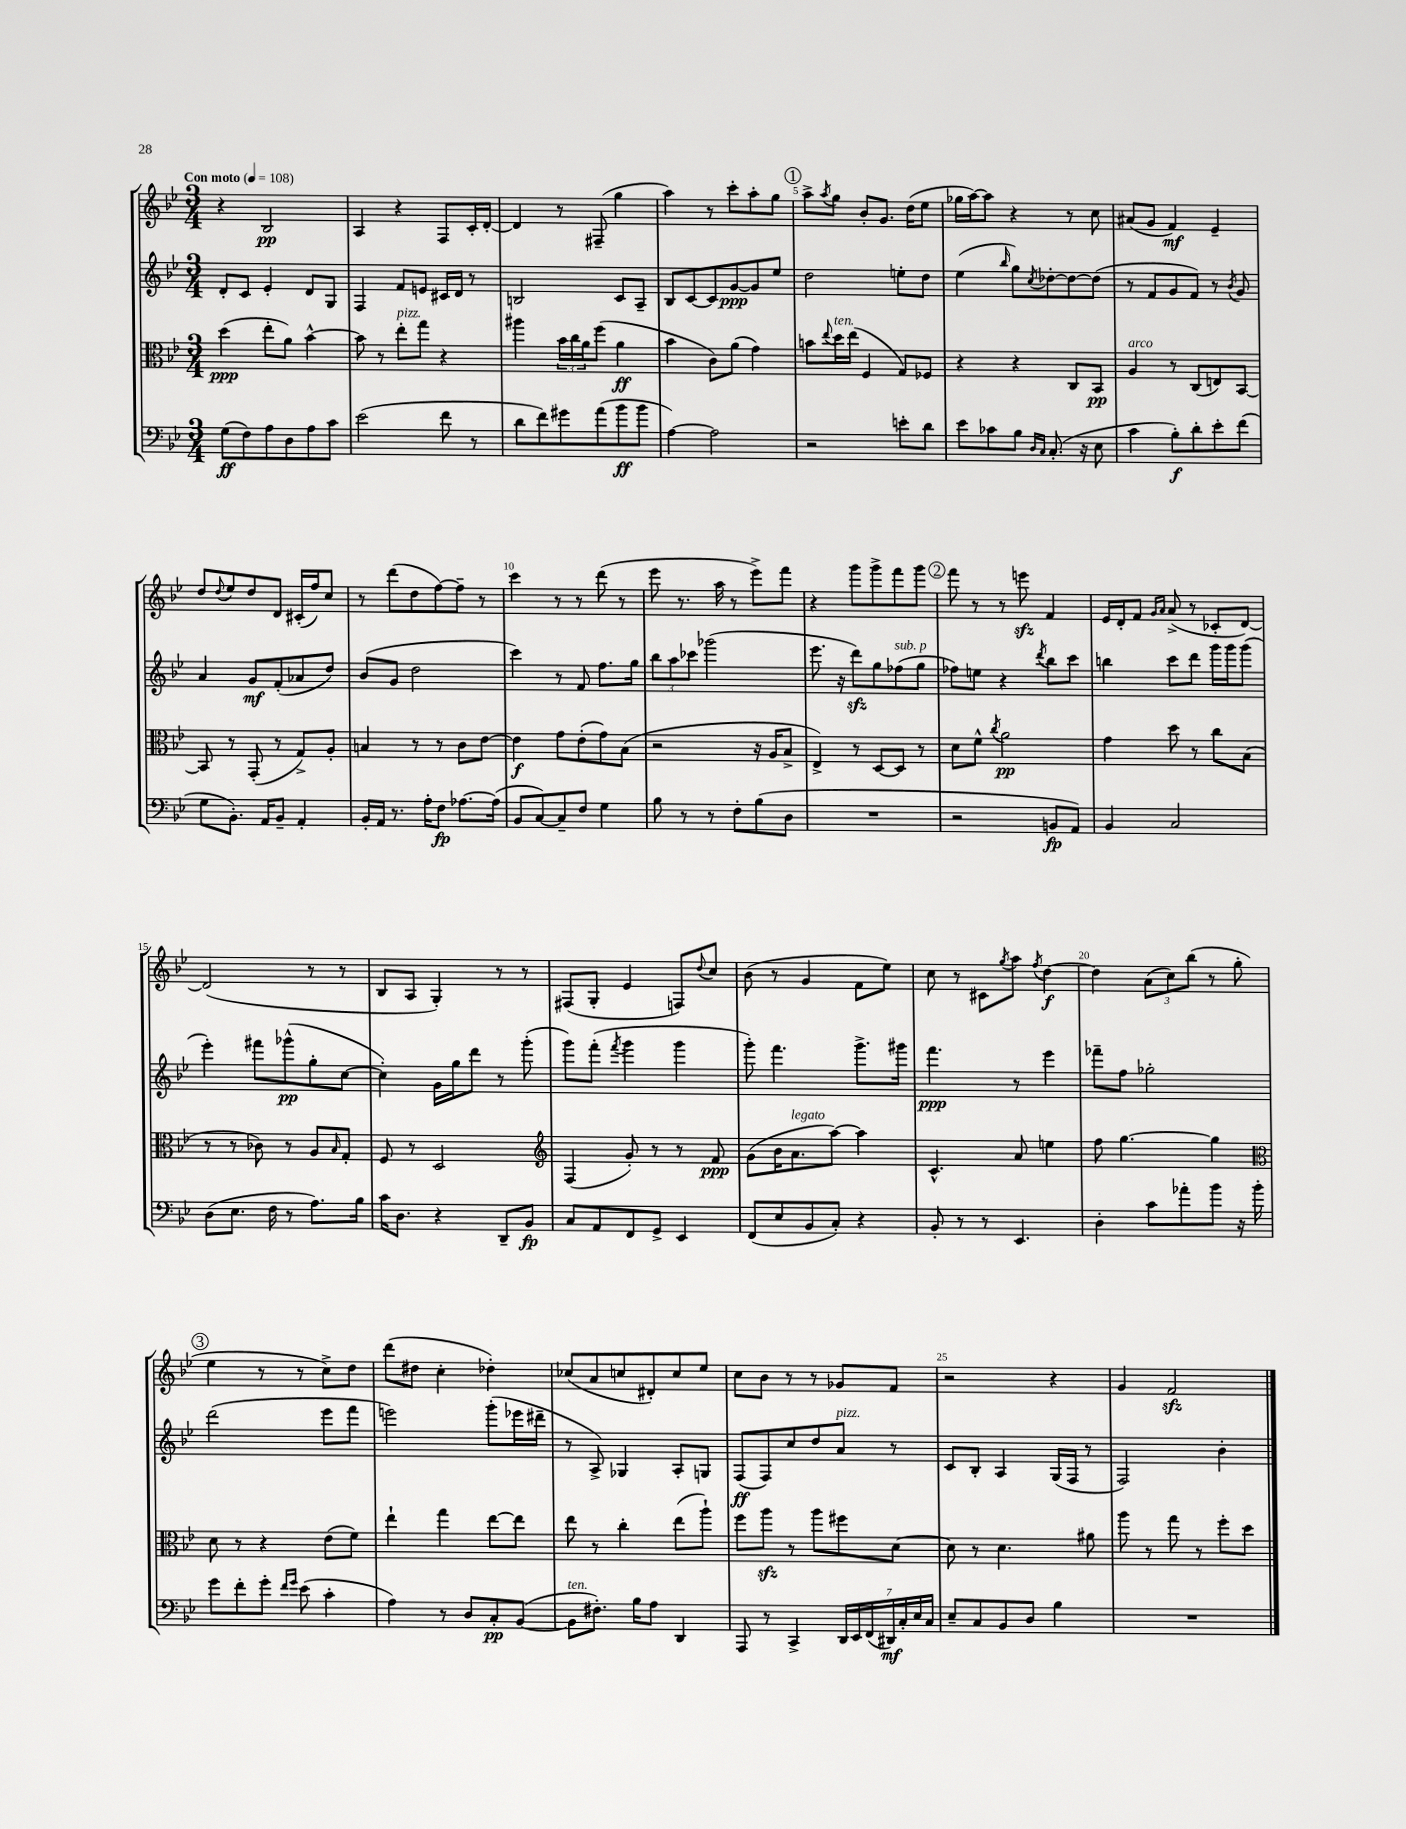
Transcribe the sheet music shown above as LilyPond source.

<<
\new StaffGroup <<
\new Staff = "s0" {
    \clef treble \key bes \major \numericTimeSignature \time 3/4 \tempo "Con moto" 4 = 108
    r4 bes2\pp |
    a4 r4 f8 c'16-. d'16~-. |
    d'4 r8 fis8--( g''4 |
    a''4) r8 c'''8-. a''8-. g''8 |
    \mark \markup { \circle "1" } a''8-> \acciaccatura { a''8 } g''8 bes'8-. g'8. d''16( ees''8 |
    ges''16 a''16~) a''8 r4 r8 c''8 |
    ais'8( g'8 f'4\mf) ees'4-- |
    d''8 \appoggiatura { d''8 } ees''8 d''8 d'8 cis'16-.( f''16) c''8 |
    r8 d'''8( d''8 f''8~) f''8-- r8 |
    c'''4 r8 r8 d'''8( r8 |
    ees'''8 r8. a''16 r8 ees'''8->) f'''8 |
    r4 g'''8 g'''8-> f'''8 g'''8 |
    \mark \markup { \circle "2" } f'''8 r8 r8 e'''8\sfz f'4 |
    ees'16 d'16-. f'8 \grace { g'16 a'16 } a'8->( r8 ces'8-. d'8~) |
    d'2( r8 r8 |
    bes8 a8 g4-.) r8 r8 |
    fis8( g8-. ees'4 f8) \appoggiatura { d''8 } c''8 |
    bes'8( r8 g'4 f'8 ees''8) |
    c''8 r8 cis'8 \acciaccatura { g''8 } a''8 \acciaccatura { f''8 } d''4~\f |
    d''4 \tuplet 3/2 { a'8( c''8) bes''8( } r8 g''8-. |
    \mark \markup { \circle "3" } ees''4 r8 r8 c''8->) d''8 |
    d'''8( dis''8 c''4-. des''4-.) |
    ces''8( a'8 c''8 dis'8-.) c''8 ees''8 |
    c''8 bes'8 r8 r8 ges'8 f'8 |
    r2 r4 |
    g'4 f'2\sfz \bar "|." |
}
\new Staff = "s1" {
    \clef treble \key bes \major \numericTimeSignature \time 3/4
    d'8-. c'8 ees'4-. d'8 g8 |
    f4 f'8 e'8 cis'16 d'16 r8 |
    b2 c'8 a8-- |
    bes8 c'8~ c'8 g'8~\ppp g'8 ees''8 |
    \mark \markup { \circle "1" } d''2 e''8-. d''8 |
    ees''4( \grace { bes''16 } g''8) \acciaccatura { c''8 } des''8~-. des''8~ des''8( |
    r8 f'8 g'8 f'8) r8 \acciaccatura { bes'8 } g'8 |
    a'4 g'8\mf f'8-.( aes'8 d''8) |
    bes'8( g'8 d''2 |
    c'''4) r8 f'8 f''8. g''16 |
    \tuplet 3/2 { bes''8 a''8 ces'''8 } ges'''2( |
    ees'''8. r16 d'''8\sfz) g''8 fes''8^\markup { \italic "sub. p" }( g''8 |
    \mark \markup { \circle "2" } fes''8) e''8 r4 \acciaccatura { d'''8 } bes''8 c'''8 |
    b''4 c'''8 d'''8 g'''16 g'''16 g'''8( |
    ees'''4-.) fis'''8 ges'''8-^\pp( g''8-. c''8~ |
    c''4-.) g'16 g''16 d'''8 r8 g'''8-.( |
    g'''8) f'''8-.( \acciaccatura { f'''8 } g'''4 g'''4 |
    g'''8-.) f'''4. g'''8.-> gis'''16 |
    f'''4.\ppp r8 ees'''4 |
    fes'''8-- f''8 ges''2-. |
    \mark \markup { \circle "3" } d'''2( ees'''8 f'''8 |
    e'''2) g'''8-.( ees'''16 dis'''16-- |
    r8 a8->) ges4 a8-. g8 |
    f8\ff( f8) c''8 d''8 a'8^\markup { \italic "pizz." } r8 |
    c'8 bes8-. a4 g16( f16 r8 |
    f2) bes'4-. \bar "|." |
}
\new Staff = "s2" {
    \clef alto \key bes \major \numericTimeSignature \time 3/4
    d''4\ppp( ees''8-. a'8) bes'4~-^ |
    bes'8 r8 ees''8-.^\markup { \italic "pizz." } g''8 r4 |
    ais''4 \tuplet 3/2 { bes'16 c''16 a'16 } f''8( a'4\ff |
    bes'4 c'8) a'8( g'4) |
    \mark \markup { \circle "1" } b'8 \appoggiatura { ees''8 } d''16^\markup { \italic "ten." } ees''16( f4 g8) fes8 |
    r4 r4 c8 bes,8\pp |
    a4^\markup { \italic "arco" } r8 c8( e8) bes,8~ |
    bes,8 r8 g,8-.( r8 g8->) a8-. |
    b4 r8 r8 c'8 ees'8~ |
    ees'4\f g'8 ees'8-.( g'8) bes8( |
    r2 r16 a16 bes8-> |
    ees4->) r8 d8~ d8 r8 |
    \mark \markup { \circle "2" } d'8 f'8-^ \acciaccatura { c''8 } a'2\pp |
    g'4 d''8 r8 c''8 bes8( |
    r8 r8 ces'8) r8 a8 \grace { bes16 } g8-. |
    f8 r8 d2 |
    \clef treble f4( g'8-.) r8 r8 f'8\ppp |
    g'8( bes'16 a'8.^\markup { \italic "legato" } a''8~) a''4 |
    c'4.-^ a'8 e''4 |
    f''8 g''4.~ g''4 |
    \mark \markup { \circle "3" } \clef alto d'8 r8 r4 ees'8( f'8) |
    ees''4-! g''4 ees''8~ ees''8 |
    ees''8 r8 c''4-. ees''8( a''8-!) |
    f''8 a''8\sfz r8 a''8 fis''8 d'8~ |
    d'8 r8 d'4. ais'8 |
    a''8 r8 g''8 r8 f''8-. d''8 \bar "|." |
}
\new Staff = "s3" {
    \clef bass \key bes \major \numericTimeSignature \time 3/4
    g8\ff( f8) a8 d8 a8 c'8 |
    ees'2( f'8 r8 |
    d'8 f'8) gis'8 a'8( bes'8\ff bes'8 |
    a4~) a2 |
    \mark \markup { \circle "1" } r2 e'8-. d'8 |
    ees'8 ces'8 bes8 \grace { d16 c16 } c8.-.( r16 ees8 |
    c'4 bes8-.\f) d'8-. ees'8-. f'8( |
    g8 bes,8.-.) a,16 bes,8-- a,4-. |
    bes,16-. a,16 r8. a16-. f8\fp aes8.~ aes16( |
    bes,8 c8~) c8-- f8 g4 |
    bes8 r8 r8 f8-. bes8( d8 |
    R2. |
    \mark \markup { \circle "2" } r2 b,8\fp a,8) |
    bes,4 c2 |
    d8( ees8. f16 r8 a8.) bes16 |
    c'16 d8. r4 d,8-- bes,8\fp |
    c8 a,8 f,8 g,8-> ees,4 |
    f,8( ees8 bes,8 c8-.) r4 |
    bes,8-. r8 r8 ees,4. |
    d4-. c'8 aes'8-. bes'8 r16 bes'16-. |
    \mark \markup { \circle "3" } g'8 f'8-. g'8-. \grace { f'16 g'16 } ees'8( c'4-. |
    a4) r8 d8 c8-.\pp bes,8~( |
    bes,8^\markup { \italic "ten." } fis8.-.) bes16 a8 d,4 |
    a,,8 r8 c,4-> \tuplet 7/4 { d,16 ees,16 f,16( dis,16\mf) c16-. ees16 c16 } |
    ees8-- c8 bes,8 d8 bes4 |
    R2. \bar "|." |
}
>>
>>
\layout { \context { \Score \override BarNumber.break-visibility = ##(#f #t #t) barNumberVisibility = #(every-nth-bar-number-visible 5) } }
